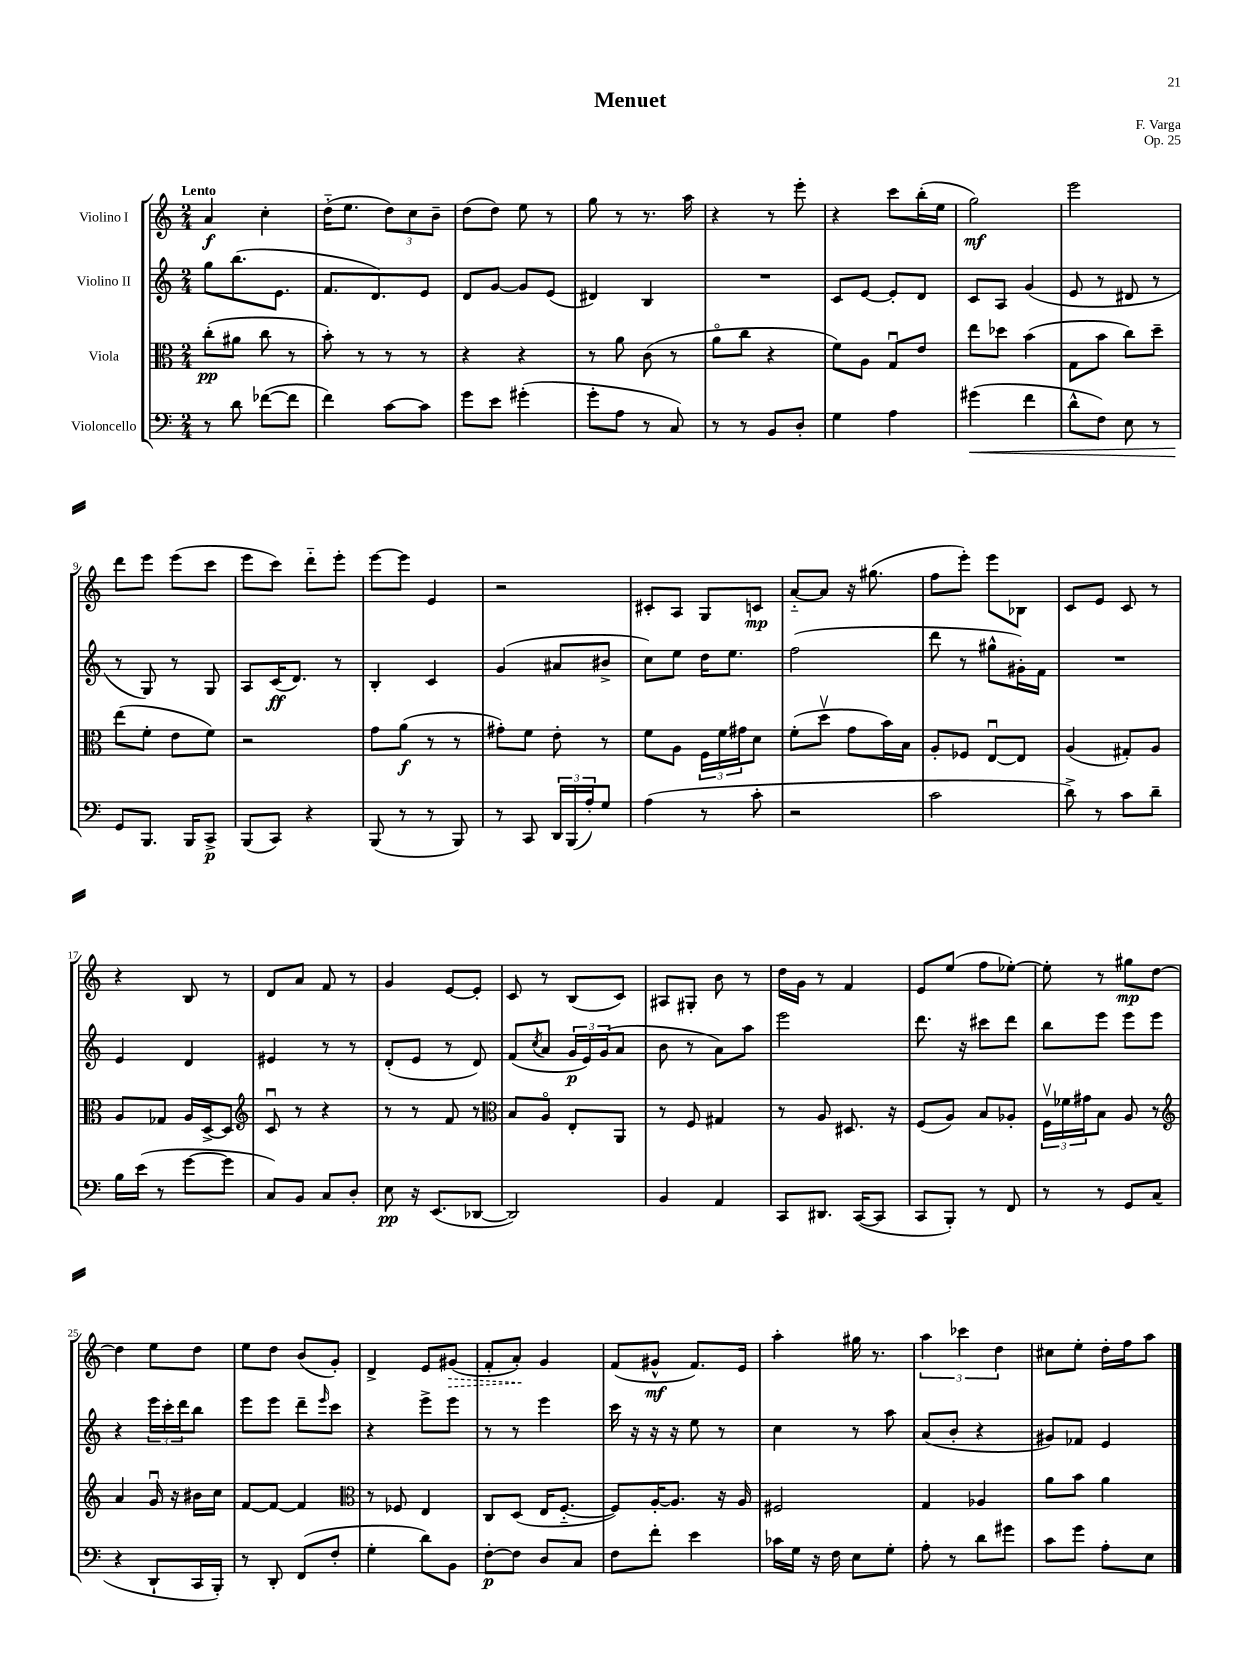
\header { title = "Menuet" composer = "F. Varga" opus = "Op. 25" }
<<
\new StaffGroup <<
\new Staff = "s0" \with { instrumentName = "Violino I" } {
    \clef treble \key c \major \numericTimeSignature \time 2/4 \tempo "Lento"
    a'4\f c''4-. |
    d''16-_( e''8. \tuplet 3/2 { d''8) c''8 b'8-- } |
    d''8( d''8) e''8 r8 |
    g''8 r8 r8. a''16 |
    r4 r8 e'''8-. |
    r4 c'''8 b''16-.( e''16 |
    g''2\mf) |
    e'''2 |
    d'''8 e'''8 e'''8( c'''8 |
    e'''8 c'''8) d'''8-_ e'''8-. |
    e'''8~ e'''8 e'4 |
    r2 |
    cis'8-. a8 g8 c'8\mp |
    a'8~-_ a'8 r16 gis''8.( |
    f''8 e'''8-.) e'''8 bes8 |
    c'8 e'8 c'8 r8 |
    r4 b8 r8 |
    d'8 a'8 f'8 r8 |
    g'4 e'8~ e'8-. |
    c'8 r8 b8( c'8) |
    ais8 gis8-. b'8 r8 |
    d''16 g'16 r8 f'4 |
    e'8 e''8( f''8 ees''8~-.) |
    ees''8-. r8 gis''8\mp d''8~ |
    d''4 e''8 d''8 |
    e''8 d''8 b'8( g'8-.) |
    d'4-> e'8 \once \override Hairpin.style = #'dashed-line gis'8\>( |
    f'8-. a'8-.\!) g'4 |
    f'8( gis'8-^\mf f'8.) e'16 |
    a''4-. gis''16 r8. |
    \tuplet 3/2 { a''4 ces'''4 d''4 } |
    cis''8 e''8-. d''16-. f''16 a''8 \bar "|." |
}
\new Staff = "s1" \with { instrumentName = "Violino II" } {
    \clef treble \key c \major \numericTimeSignature \time 2/4
    g''8 b''8.( e'8. |
    f'8. d'8.) e'8 |
    d'8 g'8~ g'8 e'8( |
    dis'4) b4 |
    R2 |
    c'8 e'8~ e'8-. d'8 |
    c'8 a8 g'4( |
    e'8 r8 dis'8 r8 |
    r8 g8) r8 g8 |
    a8 c'16\ff( d'8.) r8 |
    b4-. c'4 |
    g'4( ais'8 bis'8-> |
    c''8) e''8 d''16 e''8. |
    f''2( |
    d'''8 r8 gis''8-^ gis'16-.) f'16 |
    R2 |
    e'4 d'4 |
    eis'4 r8 r8 |
    d'8-.( e'8 r8 d'8) |
    f'8( \acciaccatura { c''8 } a'8 \tuplet 3/2 { g'16\p e'16) g'16( } a'8 |
    b'8 r8 a'8) a''8 |
    e'''2 |
    d'''8. r16 cis'''8 d'''8 |
    b''8 e'''8 e'''8 e'''8 |
    r4 \tuplet 3/2 { e'''16 c'''16-. d'''16 } b''8 |
    e'''8 e'''8 d'''8-- \grace { e'''16 } c'''8 |
    r4 e'''8-> e'''8 |
    r8 r8 e'''4 |
    c'''16 r16 r16 r16 e''8 r8 |
    c''4 r8 a''8 |
    a'8( b'8-. r4 |
    gis'8) fes'8 e'4 \bar "|." |
}
\new Staff = "s2" \with { instrumentName = "Viola" } {
    \clef alto \key c \major \numericTimeSignature \time 2/4
    c''8-.\pp( ais'8 c''8 r8 |
    b'8-.) r8 r8 r8 |
    r4 r4 |
    r8 a'8 c'8( r8 |
    a'8\flageolet c''8 r4 |
    f'8) a8 g8\downbow e'8 |
    e''8 des''8 b'4( |
    g8 b'8 c''8) d''8-- |
    e''8( f'8-. e'8 f'8) |
    r2 |
    g'8 a'8\f( r8 r8 |
    gis'8-.) f'8 e'8-. r8 |
    f'8 a8 \tuplet 3/2 { f16 f'16 gis'16 } d'8 |
    f'8-.( d''8\upbow g'8 b'16) b16 |
    a8-. fes8 e8~\downbow e8 |
    a4( gis8-.) a8 |
    a8 ges8 a16 d16~-> d8 |
    \clef treble c'8\downbow r8 r4 |
    r8 r8 f'8 r8 |
    \clef alto b8 a8\flageolet e8-. a,8 |
    r8 f8 gis4 |
    r8 a8 dis8. r16 |
    f8( a8) b8 aes8-. |
    \tuplet 3/2 { f16\upbow fes'16 gis'16 } b8 a8 r8 |
    \clef treble a'4 g'16\downbow r16 bis'16 c''16 |
    f'8~ f'8~ f'4 |
    \clef alto r8 fes8 e4 |
    c8 d8( e16 f8.~-_ |
    f8) a16~-. a8. r16 a16 |
    fis2 |
    g4 aes4 |
    a'8 b'8 a'4 \bar "|." |
}
\new Staff = "s3" \with { instrumentName = "Violoncello" } {
    \clef bass \key c \major \numericTimeSignature \time 2/4
    r8 d'8 fes'8~( fes'8 |
    f'4) c'8~ c'8 |
    g'8 e'8 gis'4-.( |
    g'8-. a8 r8 c8) |
    r8 r8 b,8 d8-. |
    g4 a4 |
    gis'4\<( f'4 |
    d'8-^ f8) e8 r8 |
    g,8\! b,,8. b,,16 c,8->\p |
    b,,8( c,8) r4 |
    b,,8( r8 r8 b,,8) |
    r8 c,8 \tuplet 3/2 { d,16 b,,16( a16-.) } g8 |
    a4( r8 c'8-. |
    r2 |
    c'2 |
    d'8->) r8 c'8 d'8-- |
    b16 e'16( r8 g'8~ g'8 |
    c8) b,8 c8 d8-. |
    e8\pp r16 e,8.( des,8~ |
    des,2) |
    b,4 a,4 |
    c,8 dis,8. c,16~( c,8 |
    c,8 b,,8-.) r8 f,8 |
    r8 r8 g,8 c8( |
    r4 d,8-! c,16 b,,16-.) |
    r8 d,8-. f,8( f8-. |
    g4-. d'8) b,8 |
    f8~-.\p f8 d8 c8 |
    f8 f'8-. e'4 |
    ces'16 g16 r16 f16 e8 g8-. |
    a8-. r8 d'8 gis'8 |
    c'8 g'8 a8-. e8 \bar "|." |
}
>>
>>
